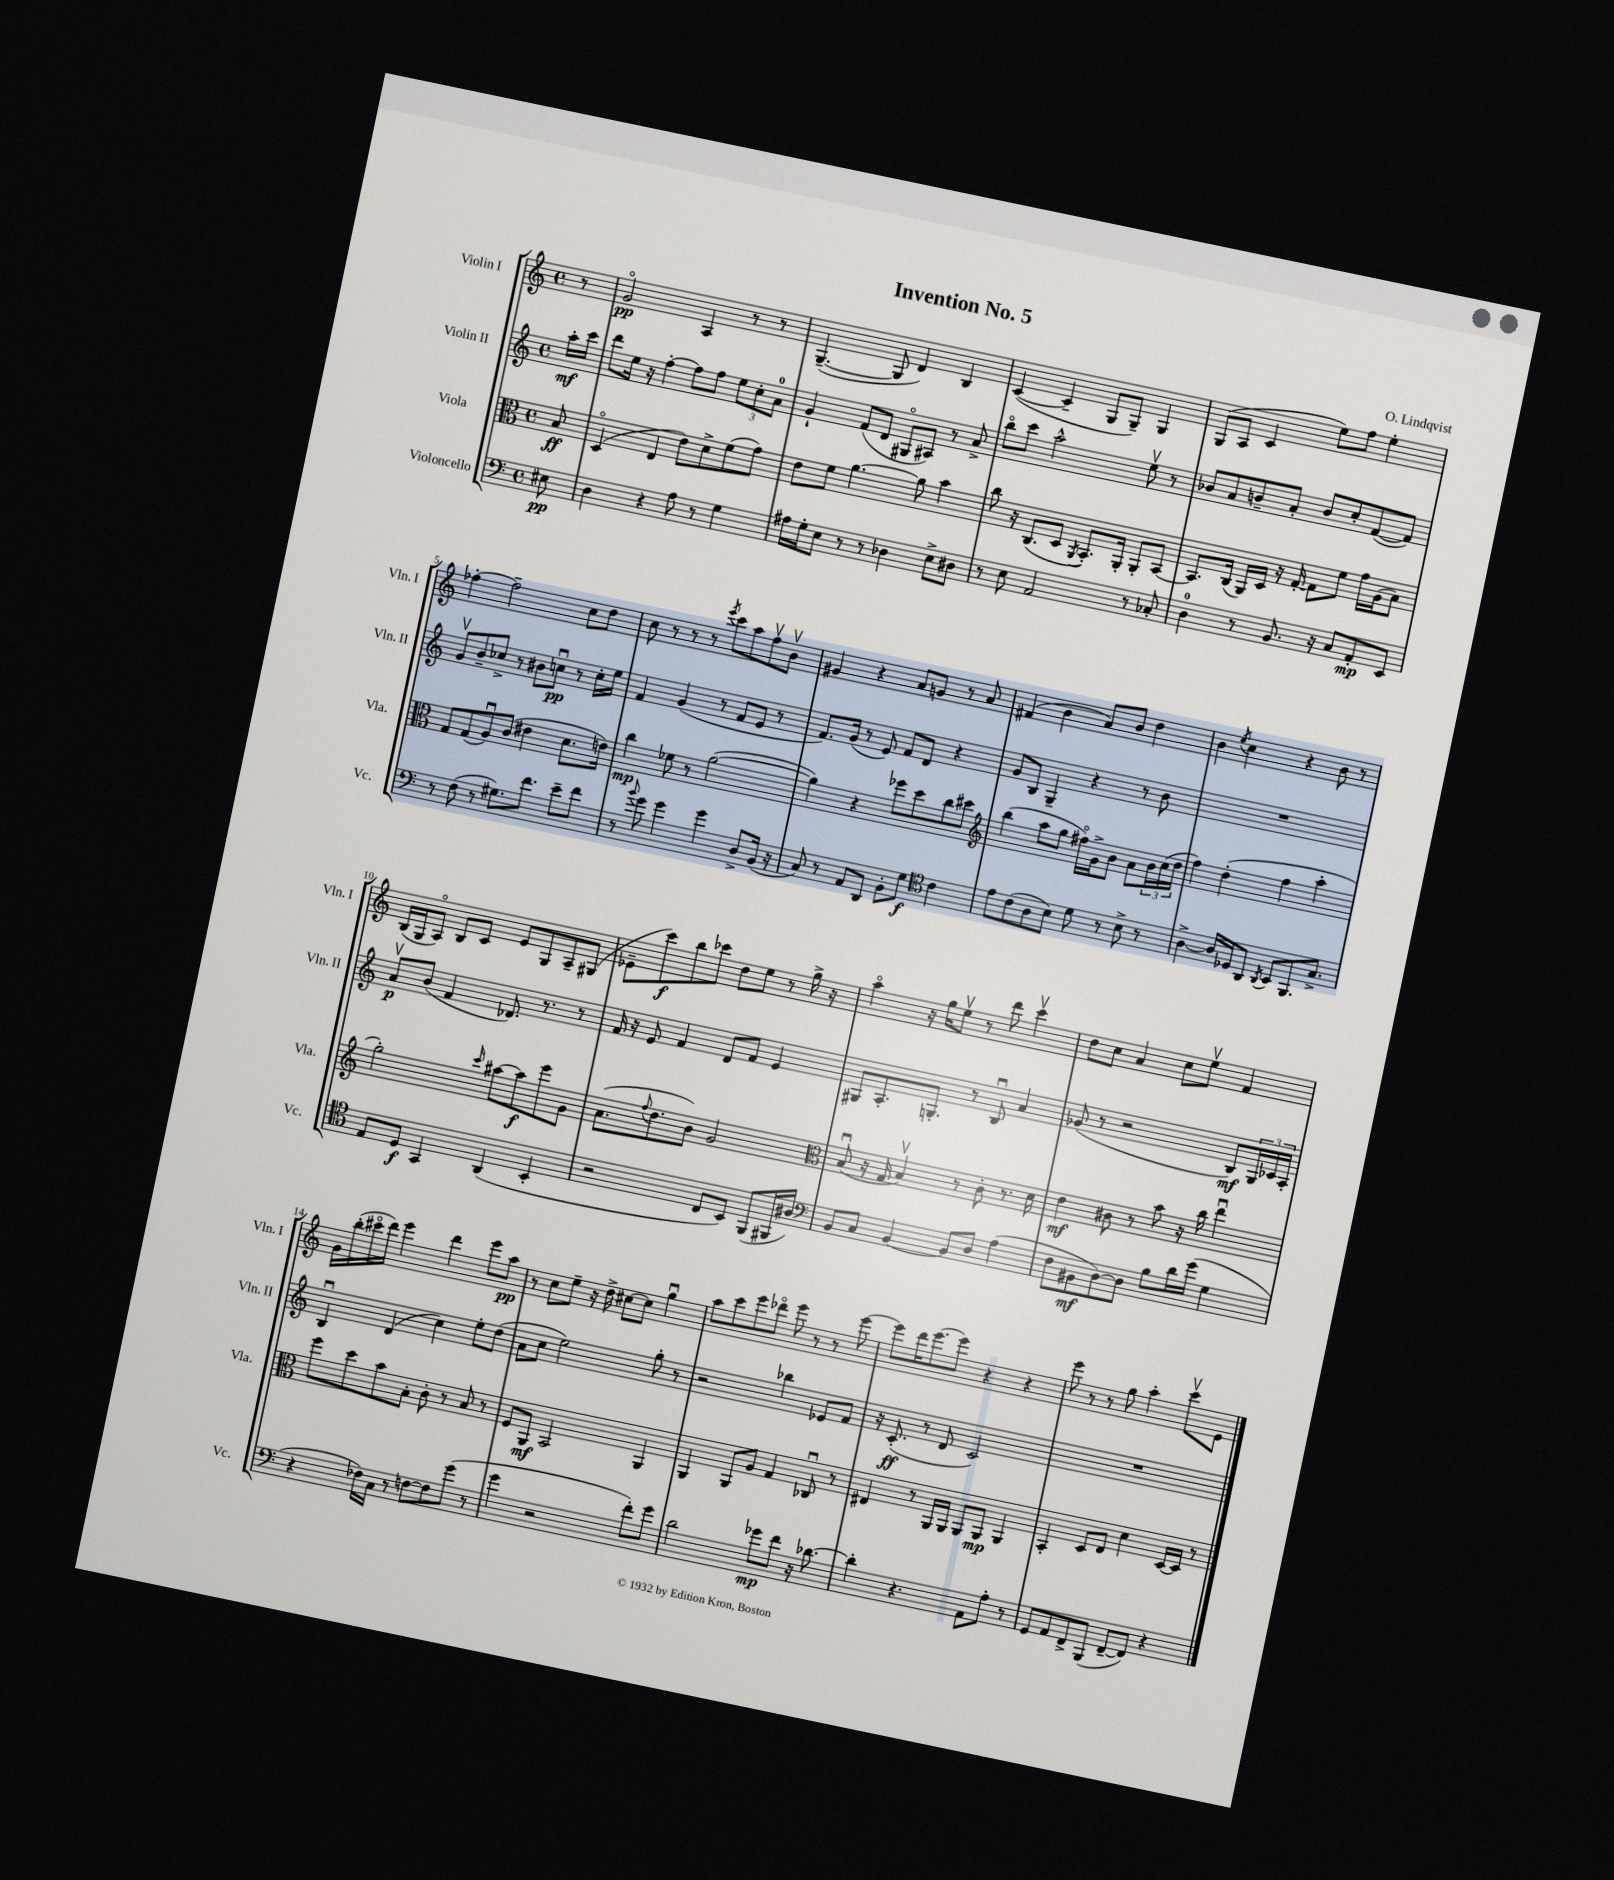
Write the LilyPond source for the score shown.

\header { title = "Invention No. 5" composer = "O. Lindqvist" }
<<
\new StaffGroup <<
\new Staff = "s0" \with { instrumentName = "Violin I" shortInstrumentName = "Vln. I" } {
    \clef treble \key c \major \defaultTimeSignature \time 4/4 \partial 8
    r8 |
    g'2\flageolet\pp a4 r8 r8 |
    g4.~--( g8 d'4) b4 |
    c'4~( c'4-- g8 g8--) g4 |
    g8( a8 c'4 e''8) f''8 e''4-. |
    fes''4~-. fes''2-- c''8 d''8 |
    c''8 r8 r8 r8 \acciaccatura { e'''8 } c'''8 a''8 f''8\upbow b'8\upbow |
    gis'4 r4 a'8 g'8 r8 a'8 |
    fis'4( b'4 a'8) b'8 d''4 |
    b'4 \acciaccatura { e''8 } c''4 r4 b'8 r8 |
    b16( g16 a8\flageolet) b8 c'8 e'8 g8 a8-- gis8( |
    ees'8-- c'''8\f) b''8 ces'''8 d''8 e''8 r8 g''16-> r16 |
    a''4\flageolet r16 g''16 e''8\upbow r8 d'''8 c'''4\upbow |
    d''8 c''8 a'4 c''8 e''8\upbow f'4 |
    g'16 b''16-.( cis'''16\flageolet d'''16) e'''4 d'''4 e'''8 a''8\pp |
    r8 c''8 e''8-- r16 d''16-> cis''8~ cis''8 g''4\downbow |
    a''8 c'''8 e'''8 des'''8\flageolet e'''8 r8 r8 e'''8~ |
    e'''8 d'''16 e'''8.~ e'''8 r4 r4 |
    e'''8 r8 r8 g''8 a''4-. c'''8\upbow e'8 \bar "|." |
}
\new Staff = "s1" \with { instrumentName = "Violin II" shortInstrumentName = "Vln. II" } {
    \clef treble \key c \major \defaultTimeSignature \time 4/4 \partial 8
    a''16-.\mf c'''16 |
    d'''8 e''16 r16 f''4~-. f''8 f''8 \tuplet 3/2 { e''8 c''8-. a'8-0 } |
    g'4-! f'8( d'8 gis8\flageolet ais8) r8 a'8-> |
    b''8\flageolet c'''8 a''2-^ e''8\upbow r8 |
    bes'8 a'8 b'8-- a'8-. b'8 c''8-. f'8~( f'8) |
    g'8\upbow b'8-- ces''8-> r8 bis'8 c''8\downbow\pp r8 c''16-. e''16 |
    f'4 g'4( r8 f'8 e'8 r8 |
    f'8.) g'16( r8 e'8) f'8 d'8 r4 |
    g'8 b8 g4-- r4 r8 b'8 |
    R1 |
    a'8\upbow\p b'8( f'4 des'8.) r8. r8 |
    f'16 r16 e'8 f'4 d'8 f'8 e'4 |
    gis8 a8.-. g8.-. r8 b8\downbow a'4 |
    ges'8( r8 r2 b8\mf) \tuplet 3/2 { g16 ces'16 a16-. } |
    b4\downbow d'4( c''4) e''8-. d''8( |
    a'8 c''8 e''2) g''8-. r8 |
    r2 bes''4 ees'8 f'8 |
    r16 c'8.-.\ff( r8 d'8 c'2) |
    R1 \bar "|." |
}
\new Staff = "s2" \with { instrumentName = "Viola" shortInstrumentName = "Vla." } {
    \clef alto \key c \major \defaultTimeSignature \time 4/4 \partial 8
    b8\ff |
    d4\flageolet( e4 e'8) d'8-> f'8( g'8) |
    e'8 f'8 a'4.~ a'8 b'4 |
    c''8 r16 c8.( d8 \acciaccatura { a,8 } b,8.-.) a,16-. a,8-. b,8~ |
    b,8. c16( a,16) d16 r16 g16~-. g8 f'8 g'16 a16( b8) |
    g8 g8( a8\downbow) c'8( eis'4 d'8. e'16) |
    c''4\mp fes'8 r8 a'2~( |
    a'4) r4 fes''8 d''8 c''8 dis''8 |
    \clef treble b''4( a''8 g''8 fis''16\flageolet) g'16-> b'8 a'8 \tuplet 3/2 { b'16 c''16( d''16 } |
    f''4) d''4-.( f''4 a''4-. |
    g''2-.) \grace { c'''16 } ais''8~ ais''8\f e'''8 g'8 |
    a'8.( \appoggiatura { f''8 } d''8. b'8) g'2 |
    \clef alto b8\downbow( r16 g16 b4\upbow) r8 c'8-. r8. d'16 |
    e'4\mf cis'8 r8 b'8 r16 c''16 e''4\downbow |
    f''8 d''8 b'8 b8-. c'8-. r8 b8 r8 |
    f8 a,8\mf b,2 a,4 |
    a,4 a,8 a8 g4 ces8\downbow r8 |
    eis4 r8 a,16 a,16 a,8 a,8\mp a,4 |
    b,4-. d8 e8 d'4 d16~ d16 r8 \bar "|." |
}
\new Staff = "s3" \with { instrumentName = "Violoncello" shortInstrumentName = "Vc." } {
    \clef bass \key c \major \defaultTimeSignature \time 4/4 \partial 8
    eis8\pp |
    d4 r4 a8 r8 g4 |
    ais16 g16-. e8 r8 r8 des4 e8-> dis8 |
    r8 e8 a,2 r8 ces8-. |
    d4-0 r8 b,8. r16 c8 a,8-.\mp e,8 |
    r8 f8( r8 gis8.) f'8. e'8-- f'8 |
    r8 \appoggiatura { b'8 } g'8 g'4 g'4 d8-> b,16( r16 |
    c8) r8 a,8 d,8 b,8-. g8\f \clef tenor c'4 |
    e'8 c'8( a8 b8) d'8 r8 b8-> r8 |
    a4~-> a16 des16 a,8 \acciaccatura { a,8 } b,8 f,8. g8.-> |
    e8 d8\f g,4 a,4( b,4-. |
    r2 c8 b,8) f,8( fis,16 ais16) |
    \clef bass b,8 c8 b,4~ b,8 d8 a4( |
    f8 bis,8\mf d8~) d8 b8 d'16 g'16( g4 |
    r4 fes16) c16 r8 f8~ f8 g'8( r8 |
    g'4 r2 f'8-.) g'8 |
    d'2 ges'8\mp f'8 r16 des'8.~ |
    des'4-. r4. a,8 a8-. r8 |
    g,8 a,8 f,8-> b,,8( f,8~-- f,8) r4 \bar "|." |
}
>>
>>
